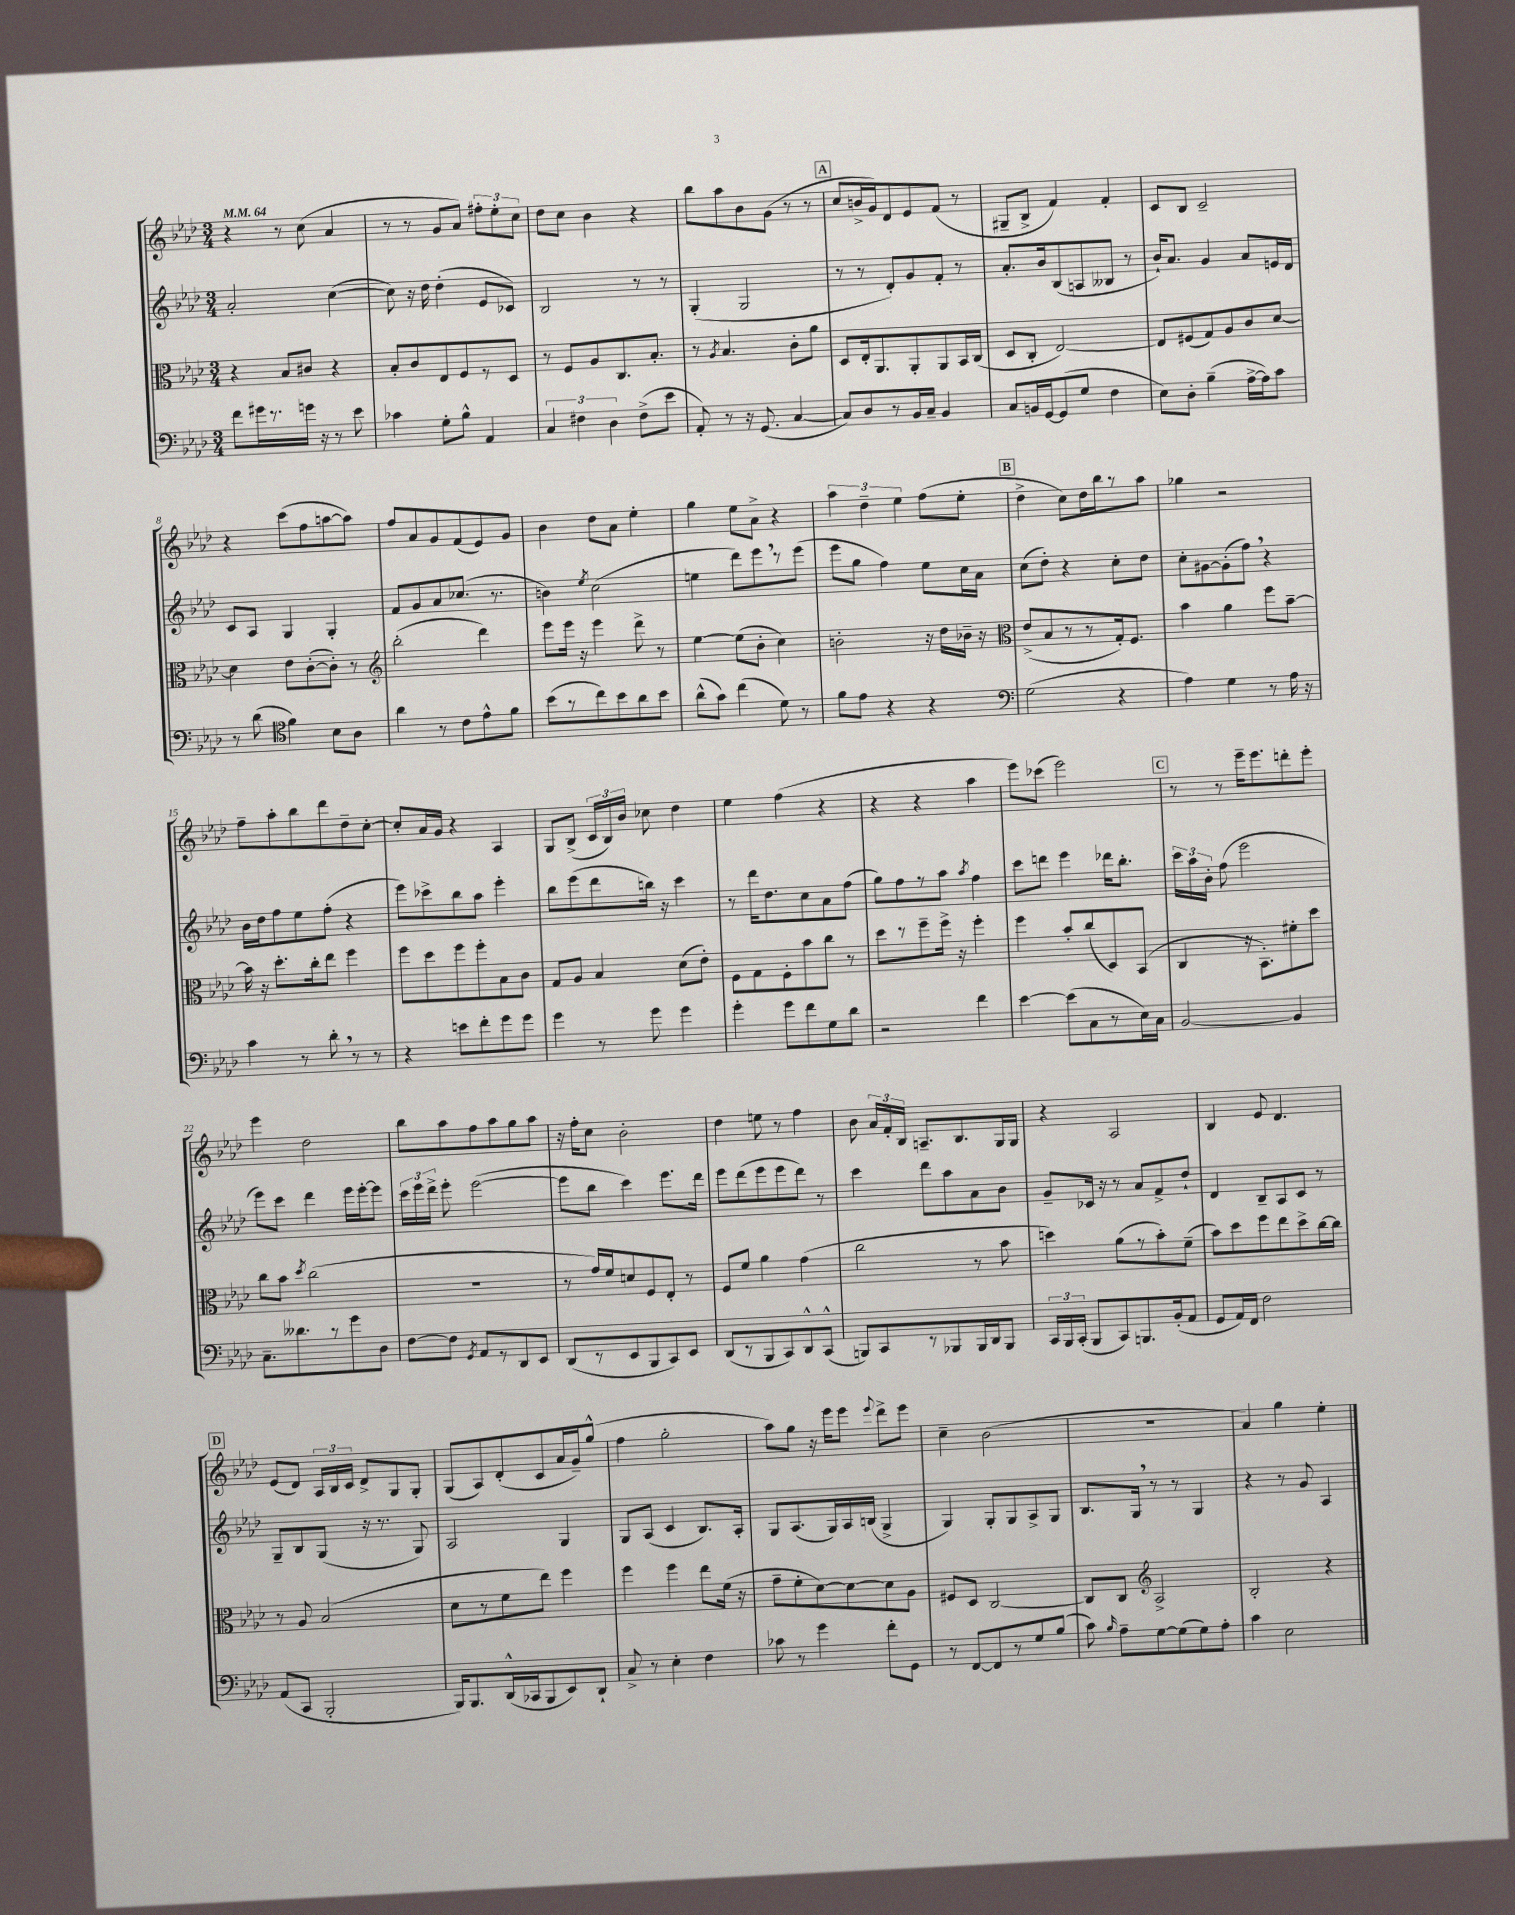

**kern	**kern	**kern	**kern
*staff4	*staff3	*staff2	*staff1
*clefF4	*clefC3	*clefG2	*clefG2
*k[b-e-a-d-]	*k[b-e-a-d-]	*k[b-e-a-d-]	*k[b-e-a-d-]
*M3/4	*M3/4	*M3/4	*M3/4
*MM64	*MM64	*MM64	*MM64
8f	4r	2a-'	4r
16g#	.	.	.
8.r	.	.	.
.	8B-	.	8r
16g	8c#	.	(8cc
16r	.	.	.
8r	4r	([4cc	4a-
8e-	.	.	.
=	=	=	=
4c-	8B-'	8cc])	8r
.	8c	16r	8r
.	.	16dd-	.
8G'	8E-	(4dd-'	8g
8B-^^	8F	.	8a-)
4AA-	8r	8e-	12ff#'
.	.	.	12ee-'
.	8D-	8c-)	.
.	.	.	12cc
=	=	=	=
6C	8r	2B-	8dd-
.	8F	.	8cc
6F#	.	.	.
.	8A-	.	4b-
6D-	.	.	.
.	8.C	.	.
(8F#^	.	8r	4r
.	8.B-'	.	.
8e-	.	8r	.
=	=	=	=
8AA-')	8r	(4G'	8bb-
.	8qA-	.	.
8r	4.B-	.	8aa-
16r	.	2G	8b-
(8.GG	.	.	.
.	.	.	(8g
[4C	8c'	.	8r
.	8a-	.	8r
=	=	=	=
8C])	8D-	8r	8cc
8D-	16E-'	8r	16b^
.	8.AA-	.	16g)
8r	.	8d-')	8d-
16BB-	8AA-'	8g	8e-
16C~	.	.	.
4BB-	8AA-	8f'	(8f
.	16BB-	8r	8r
.	(16C	.	.
=	=	=	=
8C	8D-	8.a-'	8G#~
16BB	8C'	.	8B-^
[16GG	.	16b-	.
(8GG]	[2E-)	(8B-	4f)
8G	.	8A	.
4F	.	8B--	4f'
.	.	8r	.
=	=	=	=
8E-)	8E-]	16b-`)	8c
.	.	8.a-	.
8D-'	(8F#	.	8B-
(4B-~	8G)	4g	2c~
.	8A-	.	.
[16A-^	8c	8a-	.
16A-])	.	.	.
8c	[8d-	16e	.
.	.	16d-	.
=	=	=	=
8r	4d-]	8c	4r
(8d-	.	8A-	.
*clefC4	*	*	*
4f)	8e-	4G	(8ccc
.	([8c'	.	8ff
8B-	8c'])	4G'	[8aa
8A-	8r	.	8aa])
=	=	=	=
*	*clefG2	*	*
4a-	(2bb-'	8f	8ff
.	.	8g	8a-
8r	.	8a-	8g
8c	.	(8.cc-	(8f
8e-^^	4ddd-)	.	8e-)
.	.	8.r	.
8f	.	.	8g
=	=	=	=
(8b-	8eee-	4b)	4b-
8r	16eee-	.	.
.	16r	.	.
.	.	8qee-	.
8cc)	4eee-	(2cc	8dd-
8b-	.	.	8a-
8a-	8ddd-^	.	4ee-'
8b-	8r	.	.
=	=	=	=
(8a-^^	[4ee-	4ee	4gg
8g)	.	.	.
(4cc	(8ee-]	8ddd-)	8ee-
.	8b-'	8eee-	8a-^
8d-)	4cc)	8r	4r
8r	.	(8eee-	.
=	=	=	=
8f	2b'	8eee-	6aa-
8e-	.	8gg	.
.	.	.	6dd-~
4r	.	4ff)	.
.	.	.	6ee-
4r	16r	8ee-	(8ff
.	16dd-	.	.
.	16b-~	16cc	8ee-'
.	16r	16a-	.
=	=	=	=
*clefF4	*clefC3	*	*
(2G	(8e-^	(8cc	4dd-^
.	8B-	8dd-')	.
.	8r	4r	8cc)
.	8r	.	16dd-
.	.	.	16bb-
4r	16G')	8cc'	8r
.	8.F	.	.
.	.	8dd-	8aa-
=	=	=	=
4A-)	4b-	8cc'	4gg-
.	.	[8g#	.
4G	4a-	(8g#']	2r
.	.	8ff)	.
8r	8ff	4r	.
16A-	[8b-~	.	.
16r	.	.	.
=	=	=	=
4c	16b-]	16b-	8ff~
.	16r	16dd-	.
.	8.dd-'	8ff	8aa-'
8r	.	8ee-	8bb-
.	16cc'	.	.
8d-'	8ee-	(8ff'	8ddd-
8r	4ff	4r	8dd-~
8r	.	.	[8cc'
=	=	=	=
4r	8ff	8eee-)	8cc']
.	8dd-	8ccc-^	16a-
.	.	.	16g
8e	8ff	8bb-	4r
8f'	8ff'	8aa-	.
8g	8B-	4eee-'	4A-
8g	8c	.	.
=	=	=	=
4g	8G	8bb-	8G
.	8A-	(8eee-	(8B-^
8r	4B-	8ddd-	24c
.	.	.	24B-)
.	.	.	24b-
8g	.	16bb)	8cc-
.	.	16r	.
4g	(8d-	4ccc	4dd-
.	8e-')	.	.
=	=	=	=
4g'	8F	8r	4ee-
.	8G	16ddd-	.
.	.	8.dd-	.
8g	8F'	.	(4ff
8f	8b-	8cc	.
8G	8cc	8a-	4r
8d-	8r	(8ff	.
=	=	=	=
2r	8dd-	8gg)	4r
.	8r	8ff	.
.	8ff~	8r	4r
.	16ff^	8aa-	.
.	16r	.	.
.	.	8qaa-	.
4f	4ff'	4ff	4aa-
=	=	=	=
[4e-	4ff	8ccc	8eee-)
.	.	8ddd	(8ccc-
(8e-]	8b-'	4eee-	2eee-)
8C	(8cc	.	.
8r	8D-)	16ddd-	.
.	.	8.bb-'	.
16E-)	(8BB-	.	.
16C	.	.	.
=	=	=	=
[2BB-	4C	24ccc	8r
.	.	24aa-	.
.	.	24b-'	.
.	.	(8ff	8r
.	16r	2eee-	16eee-~
.	8.BB-')	.	8.eee-
4BB-]	8f#'	.	8ddd'
.	8dd-	.	8eee-'
=	=	=	=
8.C~	8cc	8eee-)	4eee-
.	8b-	8ccc	.
8.d--	.	.	.
.	8qdd-	.	.
.	(2cc	4ddd-	2dd-
8r	.	.	.
8g	.	16eee-	.
.	.	[16eee-'	.
8D-	.	8eee-]	.
=	=	=	=
[8F	2.r	24ccc	8bb-
.	.	24eee-	.
.	.	24ddd-^	.
8F]	.	8eee-'	8aa-
8qGG	.	.	.
8AA-	.	([2eee-	8ff
8r	.	.	8aa-
8DD-	.	.	8gg
8EE-	.	.	8aa-
=	=	=	=
(8DD-	8r	8eee-]	16r
.	.	.	16ff'
8r	16g)	8bb-	8cc
.	16f	.	.
8EE-	8d	4ccc)	2b-'
8BBB-	8F	.	.
8CC)	8E-'	8.eee-	.
8EE-	8r	.	.
.	.	16ddd-	.
=	=	=	=
(8DD-	8F	8eee-	4dd-
8r	8f	(8ddd-	.
8BBB-	4a-	8eee-	8ee
8CC)	.	8eee-	8r
8DD-^^	(4g	8ddd-)	4ff
(8CC^^	.	8r	.
=	=	=	=
8BBB)	2cc	4ccc	8b-
8CC	.	.	24a-
.	.	.	24f'
.	.	.	24B-
8r	.	8ddd-	8.A~
8BBB-	.	8aa-	.
.	.	.	8.B-
16BBB-	8r	8a-	.
16DD-	.	.	.
8BBB-	8b-	8b-	16G
.	.	.	16G
=	=	=	=
24CC	4dd)	8g~	4r
24BBB-	.	.	.
(24CC'	.	.	.
8BBB-	.	16c-	.
.	.	16r	.
8CC)	(8a-	8r	2A-
8.BBB	8r	8a-	.
.	8b-')	8f^	.
(16BB-'	.	.	.
8AA-	(8f~	8dd-`	.
=	=	=	=
8GG	8b-)	4d-	4B-
16AA-)	8dd-	.	.
16FF	.	.	.
2F	8ff	8B-~	8e-
.	8ee-	8A-	4.d-
.	8dd-^	8c	.
.	[16cc	8r	.
.	16cc]	.	.
=	=	=	=
(8AA-	8r	8G~	(8e-
8CC	8A-	8B-	8d-)
2BBB-'	(2B-	(8G	24A-
.	.	.	24B-
.	.	.	24c
.	.	16r	8d-^
.	.	8.r	.
.	.	.	8G
.	.	8G)	8G'
=	=	=	=
16BBB-)	8d-	2A-	(8G
8.BBB-	.	.	.
.	8r	.	8A-)
(16DD-^^	8f	.	(8d-'
16CC-	.	.	.
8BBB-	8ee-)	.	8c
8EE-)	4ff	4G	16a-
.	.	.	16g~)
8DD-`	.	.	(8gg^^
=	=	=	=
8C^	4ff	8G	4ff
8r	.	(8A-	.
4E-'	4ff	4c	2gg'
4F	8ee-	8.B-)	.
.	(16f	.	.
.	16r	16A-'	.
=	=	=	=
8c-	8g~	8G	8aa-)
8r	8f'	(8.A-	8gg
4g	[8d-)	.	16r
.	.	16G)	16eee-
.	8d-_	16A-	8eee-
.	.	(16B	.
.	.	.	8qqeee-
8f'	8d-]	4G^	8ddd-^
8GG	8A-	.	8eee-
=	=	=	=
8r	8F#	4G)	4cc~
[8FF	8D-	.	.
8FF]	[2C	8G'	(2b-
8r	.	8G	.
8G	.	8A-^	.
(8B-	.	8G	.
=	=	=	=
8c)	8C]	8.B-	2.r
16qqB-	.	.	.
8A-~	8C	.	.
.	.	16G	.
*	*clefG2	*	*
[8G	2A-^	8r	.
(8G]	.	8r	.
8G)	.	4G	.
8A-'	.	.	.
=	=	=	=
4c	2B-'	4r	4a-)
2E-	.	8r	4gg
.	.	8g	.
.	4r	4A-	4ee-'
==	==	==	==
*-	*-	*-	*-
